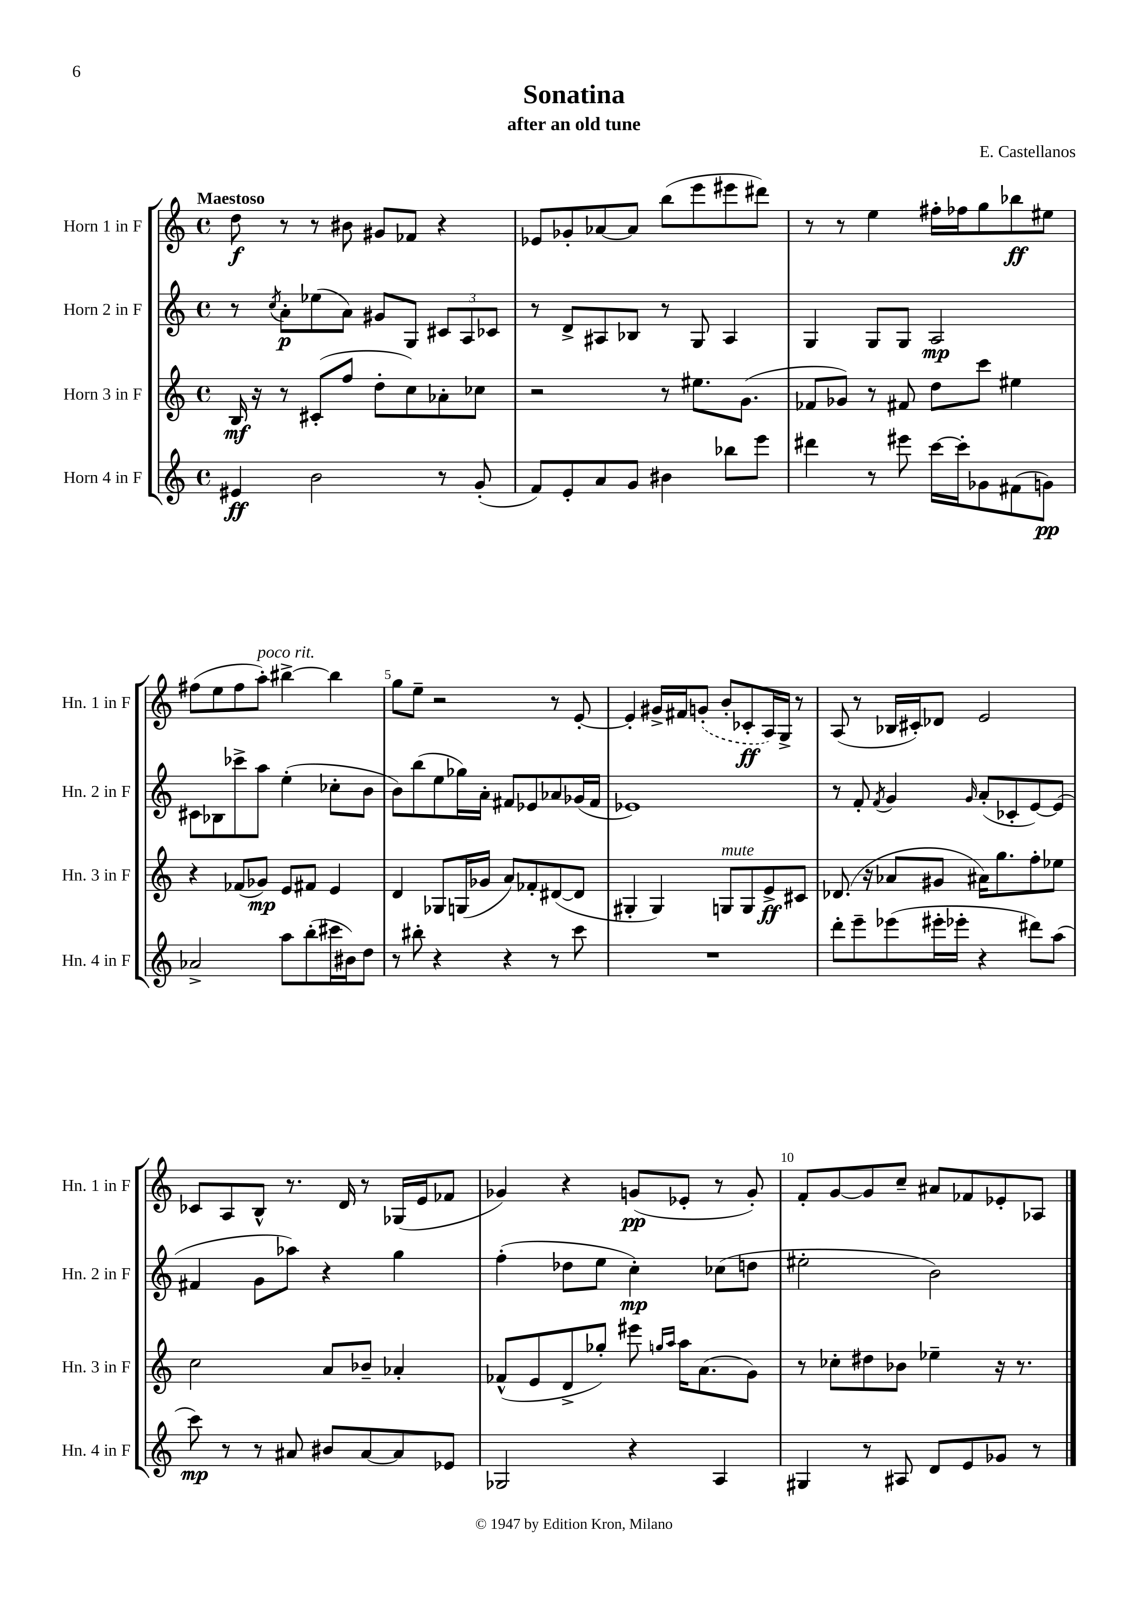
\header { title = "Sonatina" composer = "E. Castellanos" subtitle = "after an old tune" }
<<
\new StaffGroup <<
\new Staff = "s0" \with { instrumentName = "Horn 1 in F" shortInstrumentName = "Hn. 1 in F" } {
    \clef treble \key c \major \defaultTimeSignature \time 4/4 \tempo "Maestoso"
    \autoBeamOff d''8\f r8 r8 bis'8 gis'8[ fes'8] r4 |
    ees'8[ ges'8-. aes'8~ aes'8] b''8[( e'''8 eis'''8 dis'''8]) |
    r8 r8 e''4 fis''16[-. fes''16 g''8 bes''8\ff eis''8] |
    fis''8[( e''8 fis''8 a''8]-.^\markup { \italic "poco rit." }) bis''4~-> bis''4 |
    g''8[ e''8]-- r2 r8 e'8~-. |
    e'4-. gis'16[-> fis'16 \once \slurDashed g'8]-.( b'8[-. ces'8-.\ff a16) g16]-> r8 |
    a8( r8 bes16[ cis'16-.) des'8] e'2 |
    ces'8[ a8 b8]-^ r8. d'16 r8 ges16[( e'16 fes'8] |
    ges'4) r4 g'8[\pp( ees'8]-. r8 g'8-.) |
    f'8[-. g'8~ g'8 c''8]-- ais'8[ fes'8 ees'8-. aes8] \bar "|." |
}
\new Staff = "s1" \with { instrumentName = "Horn 2 in F" shortInstrumentName = "Hn. 2 in F" } {
    \clef treble \key c \major \defaultTimeSignature \time 4/4
    \autoBeamOff r8 \acciaccatura { c''8 } a'8[-.\p ees''8( a'8]) gis'8[ g8] \tuplet 3/2 { cis'8[ a8 ces'8] } |
    r8 d'8[-> ais8 bes8] r8 g8 ais4 |
    g4 g8[ g8] a2\mp |
    cis'8[ bes8 ces'''8-> a''8] e''4-.( ces''8[-. b'8] |
    b'8[) b''8( e''8 ges''16) a'16]-. fis'8[ ees'8 aes'8 ges'16( fis'16] |
    ees'1) |
    r8 f'8-. \acciaccatura { f'8 } g'4 \grace { g'16 } a'8[-.( ces'8-. e'8~) e'8]( |
    fis'4 g'8[ aes''8]) r4 g''4 |
    f''4-.( des''8[ e''8] c''4-.\mp) ces''8[( d''8] |
    eis''2-. b'2) \bar "|." |
}
\new Staff = "s2" \with { instrumentName = "Horn 3 in F" shortInstrumentName = "Hn. 3 in F" } {
    \clef treble \key c \major \defaultTimeSignature \time 4/4
    \autoBeamOff b16\mf r16 r8 cis'8[-.( f''8] d''8[-. c''8) aes'8-. ces''8] |
    r2 r8 eis''8.[ g'8.]( |
    fes'8[ ges'8]) r8 fis'8 d''8[ c'''8] eis''4 |
    r4 fes'8[( ges'8]\mp) e'8[ fis'8] e'4 |
    d'4 ges8[ g16( ges'16] a'8[) fes'8-. dis'8~( dis'8] |
    gis4-. gis4) g8[^\markup { \italic "mute" } g8 e'8->\ff cis'8] |
    des'8.( r16 aes'8[ gis'8] ais'16[) g''8. f''8-. ees''8] |
    c''2 a'8[ bes'8]-- aes'4-. |
    fes'8[-^( e'8 d'8-> ges''8]-.) eis'''8 \grace { g''16[ a''16] } a''16[ a'8.( g'8]) |
    r8 ces''8[-. dis''8 bes'8] ees''4-- r16 r8. \bar "|." |
}
\new Staff = "s3" \with { instrumentName = "Horn 4 in F" shortInstrumentName = "Hn. 4 in F" } {
    \clef treble \key c \major \defaultTimeSignature \time 4/4
    \autoBeamOff eis'4\ff b'2 r8 g'8-.( |
    f'8[) e'8-. a'8 g'8] bis'4 bes''8[ e'''8] |
    dis'''4 r8 eis'''8 c'''16[~ c'''16-. ges'8 fis'8( g'8]\pp) |
    aes'2-> a''8[ b''8-.( cis'''16 bis'16) d''8] |
    r8 bis''8-. r4 r4 r8 c'''8 |
    R1 |
    d'''8[-. e'''8-- ees'''8( eis'''16-. ees'''16]-. r4 dis'''8[) a''8]( |
    c'''8\mp) r8 r8 ais'8 bis'8[ ais'8~ ais'8 ees'8] |
    ges2 r4 a4 |
    gis4 r8 ais8 d'8[ e'8 ges'8] r8 \bar "|." |
}
>>
>>
\layout { \context { \Score \override BarNumber.break-visibility = ##(#f #t #t) barNumberVisibility = #(every-nth-bar-number-visible 5) } }
